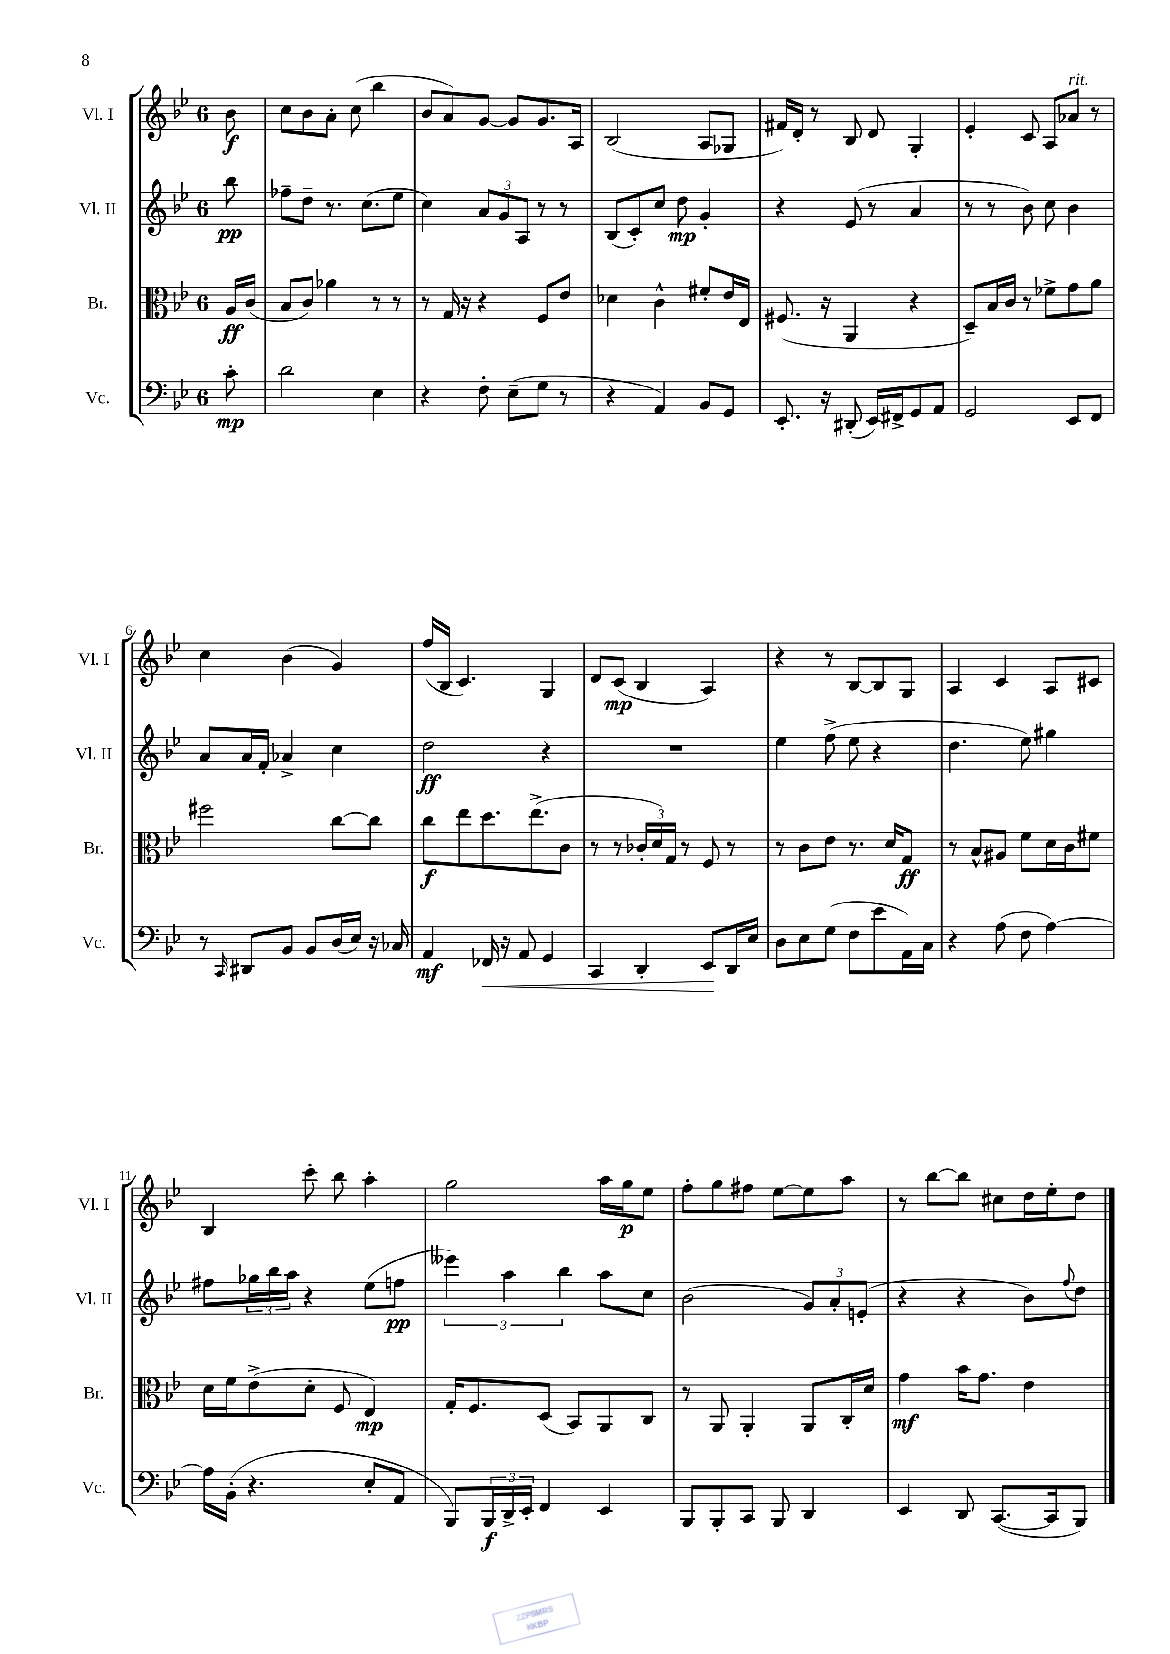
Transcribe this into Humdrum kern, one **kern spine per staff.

**kern	**kern	**kern	**kern
*staff4	*staff3	*staff2	*staff1
*clefF4	*clefC3	*clefG2	*clefG2
*k[b-e-]	*k[b-e-]	*k[b-e-]	*k[b-e-]
*M6/8	*M6/8	*M6/8	*M6/8
8c'\	16A/LL	8bb-\	8b-\
.	(16c/JJ	.	.
=	=	=	=
2d\	8B-/L	8ff-~\L	8cc\L
.	8c/J)	8dd~\J	8b-\
.	4a-\	8.r	8a'\J
.	.	.	(8cc\
.	.	(8.cc\L	.
4E-\	8r	.	4bb-\
.	8r	8ee-\J	.
=	=	=	=
4r	8r	4cc\)	8b-/L
.	16G/	.	8a/)
.	16r	.	.
8F'\	4r	12a/L	[8g/J
.	.	12g/	.
(8E-~\L	.	.	8g/]L
.	.	12A/J	.
8G\J	8F/L	8r	8.g/
8r	8e-/J	8r	.
.	.	.	16A/Jk
=	=	=	=
4r	4d-\	(8B-/L	(2B-/
.	.	8c'/)	.
4AA/)	4c^^\	8cc/J	.
.	.	8dd\	.
8BB-/L	8f#'/L	4g'/	8A/L
8GG/J	16e-/L	.	8G-/J
.	16E-/JJ	.	.
=	=	=	=
8.EE-'/	(8.F#/	4r	16f#/LL)
.	.	.	16d'/JJ
.	.	.	8r
16r	16r	.	.
(8DD#'/	4AA/	(8e-/	8B-/
16EE-/LL)	.	8r	8d/
16FF#^/J	.	.	.
8GG/	4r	4a/	4G'/
8AA/J	.	.	.
=	=	=	=
2GG/	8D~/L)	8r	4e-'/
.	16B-/L	8r	.
.	16c/JJ	.	.
.	8r	8b-\)	8c/
.	8f-^\L	8cc\	8A/L
8EE-/L	8g\	4b-\	8a-/J
8FF/J	8a\J	.	8r
=	=	=	=
8r	2ff#\	8a/L	4cc\
16qqCC/	.	.	.
8DD#/L	.	16a/L	.
.	.	16f'/JJ	.
8BB-/J	.	4a-^/	(4b-\
8BB-/L	.	.	.
(16D/L	[8cc\L	4cc\	4g/)
16E-/JJ)	.	.	.
16r	8cc\]J	.	.
16C-/	.	.	.
=	=	=	=
4AA/	8cc\L	2dd\	(16ff/LL
.	.	.	16B-/JJ
.	8ee-\	.	4.c/)
16FF-/	8.dd\	.	.
16r	.	.	.
8AA/	.	.	.
.	(8.ee-^\	.	.
4GG/	.	4r	4G/
.	8c\J	.	.
=	=	=	=
4CC/	8r	2.r	8d/L
.	8r	.	(8c/J
4DD'/	24c-'/LL	.	4B-/
.	24d/)	.	.
.	24G/JJ	.	.
.	8r	.	.
8EE-/L	8F/	.	4A/)
16DD/L	8r	.	.
16E-/JJ	.	.	.
=	=	=	=
8D\L	8r	4ee-\	4r
8E-\	8c\L	.	.
(8G\J	8e-\J	(8ff^\	8r
8F\L	8.r	8ee-\	[8B-/L
8e-\	.	4r	8B-/]
.	16d/LK	.	.
16AA\L)	8G/J	.	8G/J
16C\JJ	.	.	.
=	=	=	=
4r	8r	4.dd\	4A/
.	8B-^^/L	.	.
(8A\	8A#/J	.	4c/
8F\	8f\L	8ee-\)	.
[4A\)	16d\L	4gg#\	8A/L
.	16c\J	.	.
.	8f#\J	.	8c#/J
=	=	=	=
16A\]LL	16d\LL	8ff#\L	4B-/
(16BB-'\JJ	16f\J	.	.
4.r	(8e-^\	24gg-\L	.
.	.	24bb-\	.
.	.	24aa\JJ	.
.	8d'\J	4r	8ccc'\
.	8F/	.	8bb-\
8E-'/L	4E-/)	(8ee-\L	4aa'\
8AA/J	.	8ff\J	.
=	=	=	=
8BBB-/L)	16G'/LK	6eee--\)	2gg\
.	8.F/	.	.
24BBB-/L	.	.	.
24DD^/	.	6aa\	.
24EE-'/JJ	.	.	.
4FF/	(8D/J	.	.
.	.	6bb-\	.
.	8BB-/L)	.	.
4EE-/	8AA/	8aa\L	16aa\LL
.	.	.	16gg\J
.	8C/J	8cc\J	8ee-\J
=	=	=	=
8BBB-/L	8r	(2b-\	8ff'\L
8BBB-'/	8AA/	.	8gg\
8CC/J	4AA'/	.	8ff#\J
8BBB-/	.	.	[8ee-\L
4DD/	8AA/L	12g/L)	8ee-\]
.	.	12a'/	.
.	16C'/L	.	8aa\J
.	.	(12e'/J	.
.	16d/JJ	.	.
=	=	=	=
4EE-/	4g\	4r	8r
.	.	.	[8bb-\L
8DD/	16b-\LK	4r	8bb-\]J
.	8.g\J	.	.
([8.CC/L	.	.	8cc#\L
.	4e-\	8b-\L)	16dd\L
16CC/]k	.	.	16ee-'\J
.	.	8qqff/	.
8BBB-/J)	.	8dd\J	8dd\J
==	==	==	==
*-	*-	*-	*-
